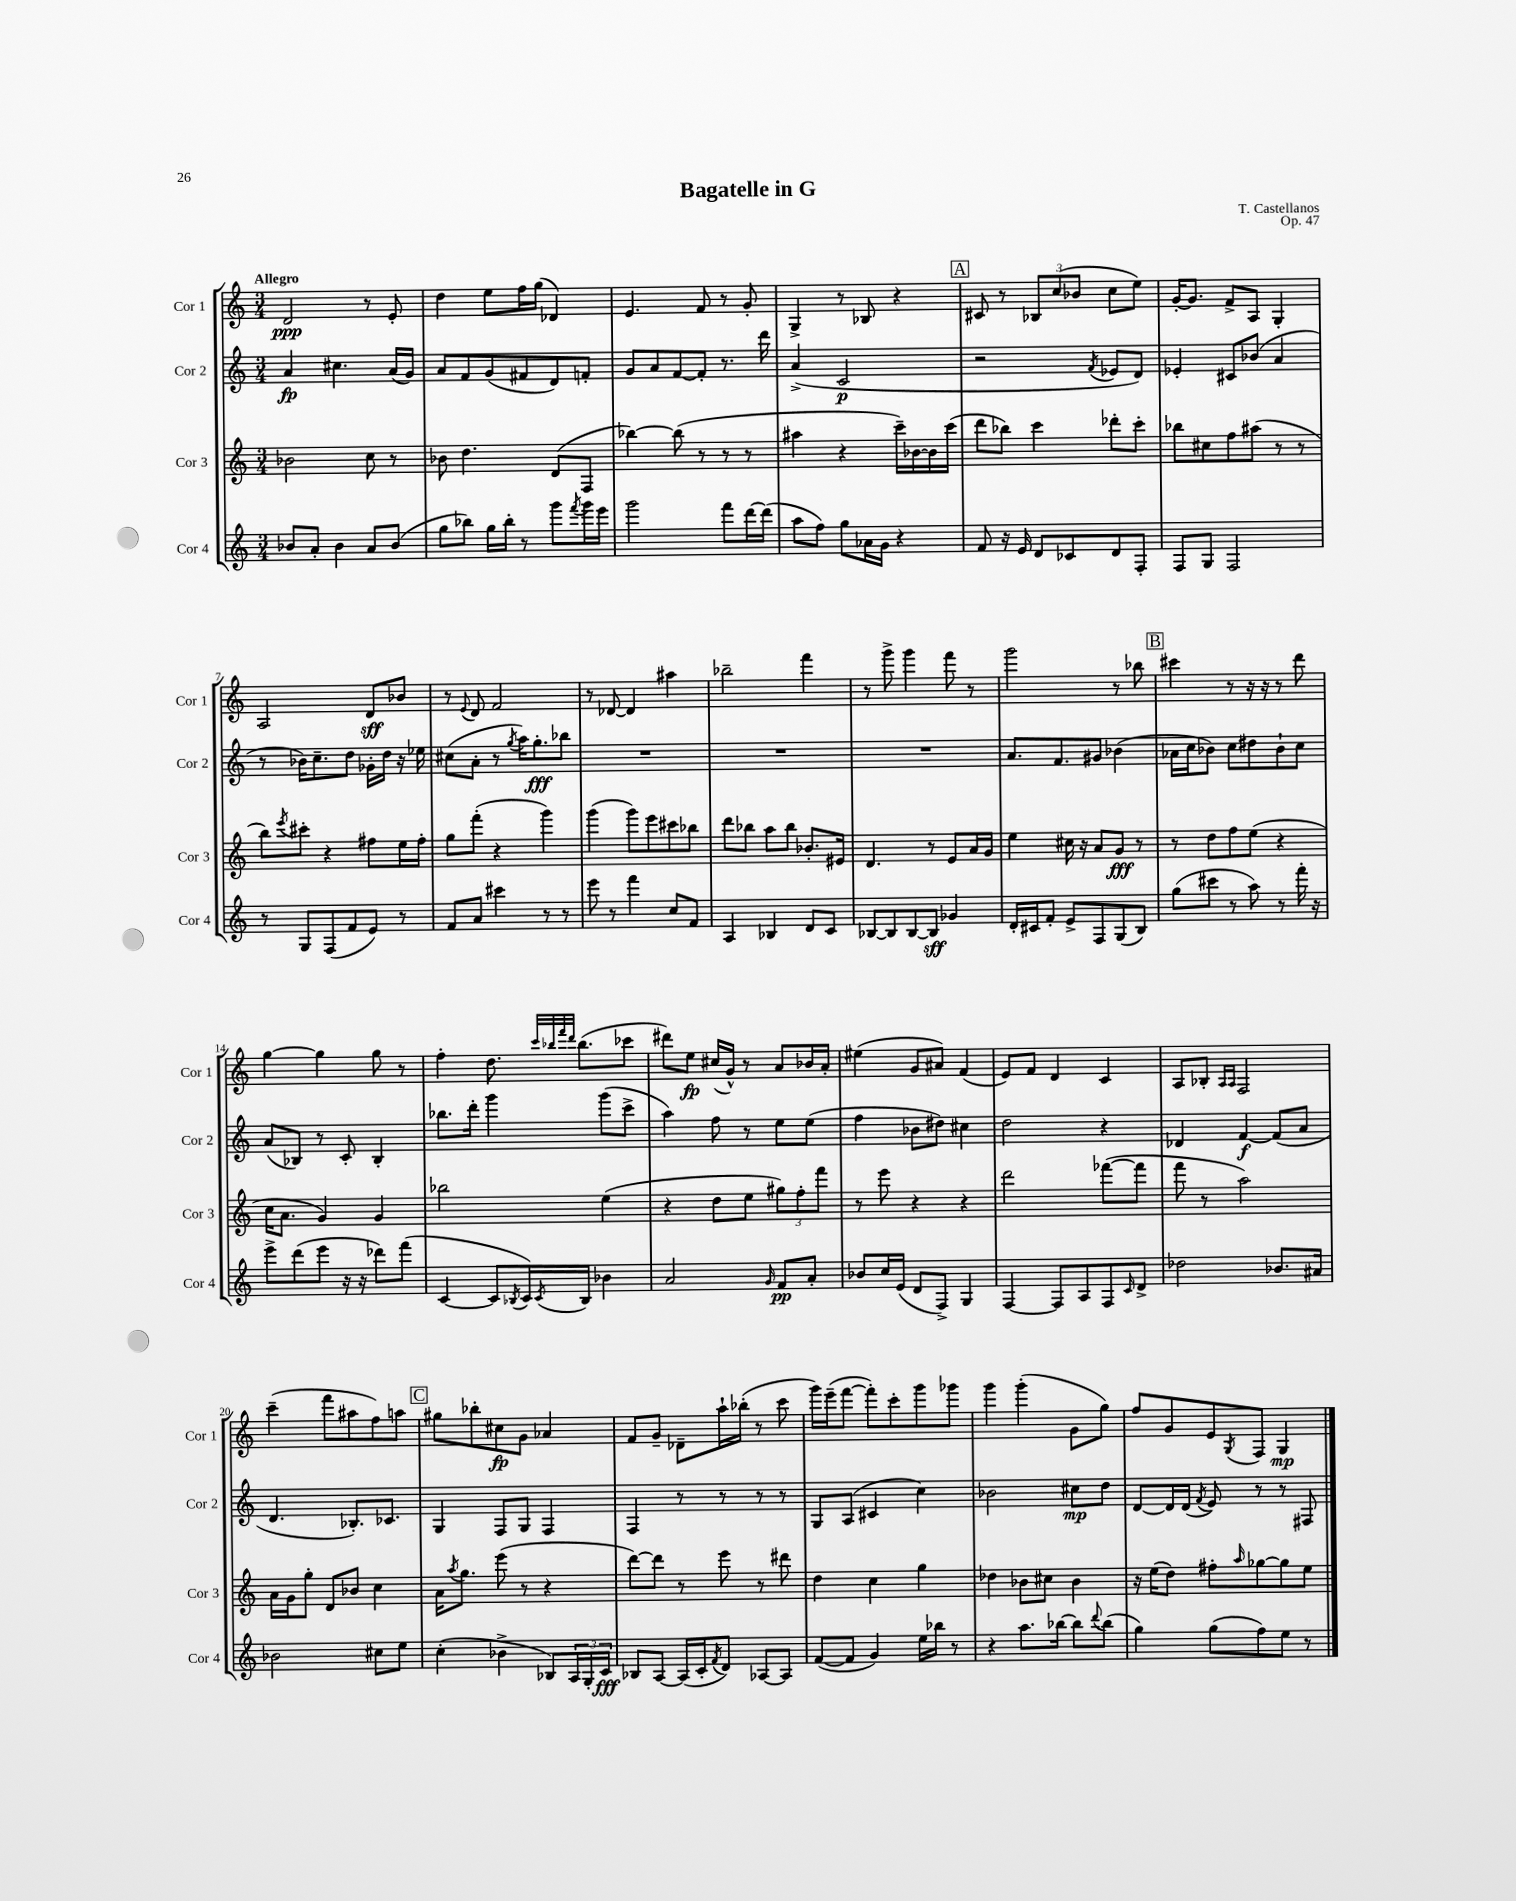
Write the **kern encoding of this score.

**kern	**kern	**kern	**kern
*staff4	*staff3	*staff2	*staff1
*clefG2	*clefG2	*clefG2	*clefG2
*k[]	*k[]	*k[]	*k[]
*M3/4	*M3/4	*M3/4	*M3/4
8b-	2b-	4a	2d
8a'	.	.	.
4b-	.	4.cc#	.
8a	8cc	.	8r
(8b-	8r	(16a	8e'
.	.	16g)	.
=	=	=	=
8gg	8b-	8a	4dd
8bb-)	4.dd	8f	.
16gg	.	(8g	8ee
16bb-'	.	.	.
8r	.	8f#	16ff
.	.	.	(16gg
8ggg	(8d	8d)	4d-)
8qfff	.	.	.
16ggg	8F	8f'	.
16eee	.	.	.
=	=	=	=
2ggg	[4bb-)	8g	4.e
.	.	8a	.
.	(8bb-]	[8f	.
.	8r	8f']	8f
8fff	8r	8.r	8r
[16ddd	8r	.	8g'
(16ddd]	.	16ddd	.
=	=	=	=
8aa	4aa#	(4a^	4G^
8ff)	.	.	.
8gg	4r	2c	8r
16a-	.	.	8B-
16g	.	.	.
4r	16ccc~)	.	4r
.	[16b-	.	.
.	16b-]	.	.
.	(16ccc	.	.
=	=	=	=
8f	8ddd	2r	8c#
16r	8bb-)	.	8r
16e	.	.	.
8d	4ccc	.	12B-
.	.	.	(12cc
8c-	.	.	.
.	.	.	12b-
.	.	8qf	.
8d	8ddd-'	8e-	8cc
8F'	8ccc'	8d)	8ee)
=	=	=	=
8F	8bb-	4e-'	[16g'
.	.	.	8.g]
8G	8cc#	.	.
2F	8ff	8c#	8f^
.	(8aa#	(8b-	8A
.	8r	4a	4G'
.	8r	.	.
=	=	=	=
8r	8bb)	8r	2A
.	8qeee	.	.
8G	8ccc#'	16b-)	.
.	.	8.cc~	.
(8F	4r	.	.
8f	.	8dd	.
8e)	8ff#	16g-'	8d
.	.	16dd	.
8r	16ee	16r	8b-
.	16ff#'	16ee-	.
=	=	=	=
8f	8gg	(8cc#	8r
.	.	.	8qqe
8a	(8fff'	8a'	8d
4ccc#	4r	8r	2f
.	.	8qgg	.
.	.	16aa)	.
.	.	8.gg'	.
8r	4ggg)	.	.
8r	.	8bb-	.
=	=	=	=
8eee	(4ggg	2.r	8r
8r	.	.	[8d-
4fff	8ggg)	.	4d-]
.	8eee	.	.
8cc	8ccc#	.	4aa#
8f	8bb-	.	.
=	=	=	=
4A	8ddd	2.r	2bb-~
.	8bb-	.	.
4B-	8aa	.	.
.	8bb-	.	.
8d	8.b-'	.	4fff
8c	.	.	.
.	16e#	.	.
=	=	=	=
[8B-	4.d	2.r	8r
8B-]	.	.	8ggg^
[8B-	.	.	4ggg
8B-]	8r	.	.
4g-	8e	.	8fff
.	16a	.	8r
.	16g	.	.
=	=	=	=
16d'	4ee	8.a	2ggg
16c#	.	.	.
8f'	.	.	.
.	.	8.f	.
8e^	16cc#	.	.
.	16r	.	.
8F	8a	8g#	.
(8G	8g	(4b-	8r
8B)	8r	.	8bb-
=	=	=	=
(8gg	8r	16a-	4ccc#
.	.	16cc	.
8ccc#	8dd	8b-)	.
8r	8ff	8cc	8r
8aa)	(8ee	8dd#	16r
.	.	.	16r
8r	4r	8b-`	8r
16fff'	.	8cc	8ddd
16r	.	.	.
=	=	=	=
8eee^	16cc	(8a	[4gg
.	8.a	.	.
(8ddd	.	8B-)	.
8eee	4g)	8r	4gg]
16r	.	8c'	.
16r	.	.	.
8ddd-)	4g	4B-'	8gg
(8fff	.	.	8r
=	=	=	=
[4c	2bb-	8.bb-	4ff'
.	.	16ddd'	.
8c]	.	4ggg	8.dd
8qB-	.	.	.
16c)	.	.	.
.	.	.	32qqccc
.	.	.	32qqbb-
.	.	.	32qqfff
8qc	.	.	32qqddd
16B-	.	.	(8.bb-
4b-	(4ee	(8ggg	.
.	.	8ccc^	8ccc-
=	=	=	=
2a	4r	4aa)	8ddd#)
.	.	.	8ee
.	8dd	8ff	(16cc#
.	.	.	16g^^)
.	8ee	8r	8r
16qqg	.	.	.
8f	12gg#)	8ee	8a
.	12ff'	.	.
8a'	.	(8ee	16b-
.	12fff	.	.
.	.	.	16a'
=	=	=	=
8b-	8r	4ff	(4ee#
16cc	8eee	.	.
(16e	.	.	.
8d	4r	8b-	8g
8F^)	.	8dd#)	8a#)
4G	4r	4cc#	(4f
=	=	=	=
[4F	2ddd	2dd	8e)
.	.	.	8f
8F]	.	.	4d
8A	.	.	.
8F	([8fff-	4r	4c
16qqc	.	.	.
8d^	8fff-]	.	.
=	=	=	=
2dd-	8fff	4d-	8A
.	8r	.	8B-'
.	.	.	16qqA
.	.	.	16qqA
.	2aa)	[4f	2F
8.b-	.	(8f]	.
.	.	8a	.
16a#	.	.	.
=	=	=	=
2b-	16a	4.d	(4ccc~
.	16g	.	.
.	8gg'	.	.
.	8d	.	8fff
.	8b-	8.B-')	8aa#
8cc#	4cc	.	8ff)
.	.	8.c-	.
8ee	.	.	8aa
=	=	=	=
(4cc'	16a	4G	8gg#
.	8qaa	.	.
.	8.gg	.	.
.	.	.	8bb-'
4b-^	(8eee	8F	8cc#
.	8r	8G	8g
8B-)	4r	4F	4a-
24A	.	.	.
24G'	.	.	.
24c	.	.	.
=	=	=	=
8B-	[8ddd)	4F	8f
[8A	8ddd]	.	8g~
(16A]	8r	8r	8d-~
16c'	.	.	.
8qf	.	.	.
8d)	8eee	8r	16aa`
.	.	.	(16bb-'
[8A-	8r	8r	8r
8A-]	8ddd#	8r	8ccc
=	=	=	=
([8f	4dd	8G	16ggg)
.	.	.	(16eee~
8f]	.	(8A	[8fff
4g)	4cc	4c#	8fff'])
.	.	.	8ccc'
16ee	4gg	4cc)	8ggg
16bb-	.	.	.
8r	.	.	8ggg-
=	=	=	=
4r	4dd-	2b-	4ggg
8.aa	8b-	.	(4ggg'
.	8cc#	.	.
[16bb-	.	.	.
8bb-]	4b-	8cc#	8g
8qqddd	.	.	.
(8bb-	.	8dd	8gg)
=	=	=	=
4gg)	16r	[8d	8ff
.	(16ee	.	.
.	8dd)	16d]	8g
.	.	(16d	.
.	.	8qf	.
(8gg	8ff#'	8e)	8e
.	16qqaa	.	8qG
8ff)	[8gg-	8r	8F
8ee	8gg-]	8r	4G
8r	8ee	8F#	.
==	==	==	==
*-	*-	*-	*-
